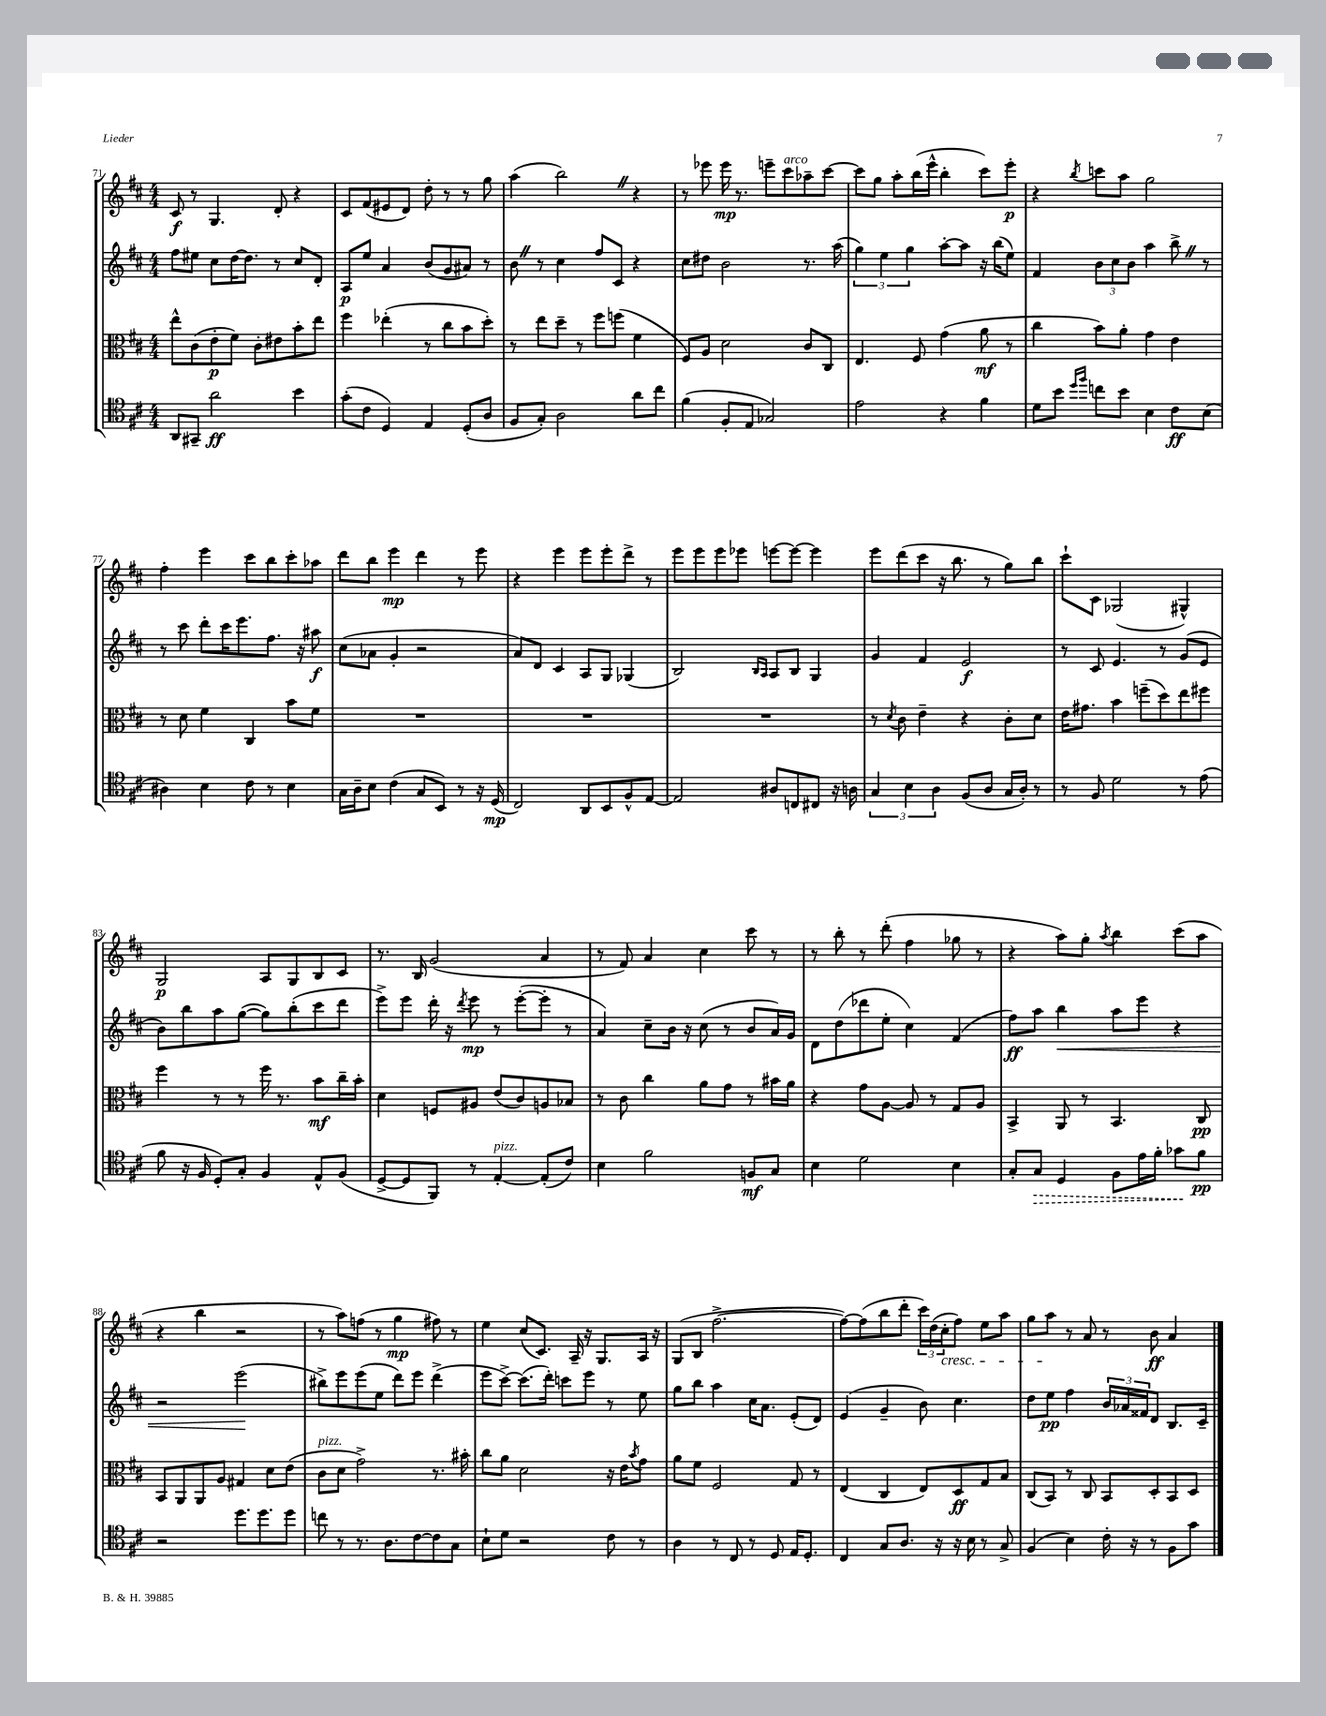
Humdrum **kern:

**kern	**dynam	**kern	**dynam	**kern	**dynam	**kern	**dynam
*part4	*part4	*part3	*part3	*part2	*part2	*part1	*part1
*staff4	*staff4	*staff3	*staff3	*staff2	*staff2	*staff1	*staff1
*clefC4	*	*clefC3	*	*clefG2	*	*clefG2	*
*k[f#c#]	*	*k[f#c#]	*	*k[f#c#]	*	*k[f#c#]	*
*M4/4	*	*M4/4	*	*M4/4	*	*M4/4	*
=71	=71	=71	=71	=71	=71	=71	=71
8AA/L	.	8ee^^\L	.	8ff#\L	.	8c#/	f
8GG#X~/J	.	(8c#\	.	8ee#X\J	.	8r	.
2a\	ff	8e'\	p	8cc#\L	.	4.G/	.
.	.	8f#\J)	.	[16dd\K	.	.	.
.	.	.	.	8.dd\J]	.	.	.
.	.	8c#'\L	.	.	.	.	.
.	.	8e#X\	.	8r	.	8d'/	.
4b\	.	8b'\	.	8cc#/L	.	4r	.
.	.	8ee\J	.	8d'/J	.	.	.
=72	=72	=72	=72	=72	=72	=72	=72
(8g'\L	.	4ff#\	.	8A/L	p	8c#/L	.
8c#\J	.	.	.	8ee/J	.	(8f#/	.
4D/)	.	(4ee-X'\	.	4a/	.	8e#X/	.
.	.	.	.	.	.	8d/J)	.
4E/	.	8r	.	(8b/L	.	8dd'\	.
.	.	8cc#\L	.	8g/	.	8r	.
(8D'/L	.	8b\	.	8a#X/J)	.	8r	.
8A/J	.	8dd'\J)	.	8r	.	8gg\	.
=73	=73	=73	=73	=73	=73	=73	=73
8F#/L	.	8r	.	8bZ\	.	(4aa\	.
8G'/J)	.	8ee\L	.	8r	.	.	.
2A\	.	8dd~\J	.	4cc#\	.	2bbZ\)	.
.	.	8r	.	.	.	.	.
.	.	8ff#\L	.	8ff#/L	.	.	.
.	.	(8ffn\J	.	8c#/J	.	.	.
8a\L	.	4f#\	.	4r	.	4r	.
8cc#\J	.	.	.	.	.	.	.
=74	=74	=74	=74	=74	=74	=74	=74
(4f#\	.	8F#/L)	.	8cc#\L	.	8r	.
.	.	8A/J	.	8dd#X\J	.	8eee-X\	.
8F#'/L	.	2d\	.	2b\	.	16eee-\	mp
.	.	.	.	.	.	8.r	.
8E/J	.	.	.	.	.	.	.
2G-X/)	.	.	.	.	.	8eeen~\L	.
!	!	!	!	!	!	!LO:TX:a:i:t=arco	!
.	.	.	.	.	.	8ccc#\	.
.	.	8c#/L	.	8.r	.	8aa-X~\	.
.	.	8C#/J	.	.	.	[8ccc#\J	.
.	.	.	.	(16aa\	.	.	.
=75	=75	=75	=75	=75	=75	=75	=75
2e\	.	4.E/	.	6gg\)	.	8ccc#\L]	.
.	.	.	.	.	.	8gg\J	.
.	.	.	.	6ee\	.	.	.
.	.	.	.	.	.	8aa'\L	.
.	.	.	.	6gg\	.	.	.
.	.	8F#/	.	.	.	(16bb\L	.
.	.	.	.	.	.	16eee^^\JJ	.
4r	.	(4g\	.	[8aa'\L	.	4bb'\	.
.	.	.	.	8aa\J]	.	.	.
4f#\	.	8a\	mf	16r	.	8ccc#\L)	.
.	.	.	.	(16bb\KL	.	.	.
.	.	8r	.	8ee\J)	.	8eee'\J	p
=76	=76	=76	=76	=76	=76	=76	=76
8d\L	.	4cc#\	.	4f#/	.	4r	.
8b\J	.	.	.	.	.	.	.
16qqdd/LL	.	.	.	.	.	.	.
16qqff#/JJ	.	.	.	.	.	8qbb/	.
8ccn\L	.	8b\L)	.	12b\L	.	8cccn\L	.
.	.	.	.	12cc#\	.	.	.
8b\J	.	8a'\J	.	.	.	8aa\J	.
.	.	.	.	12b\J	.	.	.
4B\	.	4g\	.	4aa\	.	2gg\	.
8c#\L	ff	4e\	.	8bb^Z\	.	.	.
(8B\J	.	.	.	8r	.	.	.
!!LO:LB:g=z
=77	=77	=77	=77	=77	=77	=77	=77
4A#X\)	.	8r	.	8r	.	4ff#'\	.
.	.	8d\	.	8ccc#\	.	.	.
4B\	.	4f#\	.	8ddd'\L	.	4eee\	.
.	.	.	.	16ccc#\K	.	.	.
.	.	.	.	8.eee\	.	.	.
8c#\	.	4C#/	.	.	.	8ccc#\L	.
8r	.	.	.	8.ff#\J	.	8bb\	.
4B\	.	8b\L	.	.	.	8ccc#'\	.
.	.	.	.	16r	.	.	.
.	.	8f#\J	.	8aa#X\	f	8aa-X\J	.
=78	=78	=78	=78	=78	=78	=78	=78
16G\LL	.	1r	.	(8cc#\L	.	8ddd\L	.
16A~\J	.	.	.	.	.	.	.
8B\J	.	.	.	8a-X\J	.	8bb\J	.
(4c#\	.	.	.	4g'/	.	4eee\	mp
8G/L	.	.	.	2r	.	4ddd\	.
8BB/J)	.	.	.	.	.	.	.
8r	.	.	.	.	.	8r	.
16r	.	.	.	.	.	8eee\	.
(16D/	mp	.	.	.	.	.	.
=79	=79	=79	=79	=79	=79	=79	=79
2C#/)	.	1r	.	8a/L)	.	4r	.
.	.	.	.	8d/J	.	.	.
.	.	.	.	4c#/	.	4eee\	.
8AA/L	.	.	.	8A/L	.	8eee\L	.
8BB/	.	.	.	8G/J	.	8eee'\	.
8F#^^/	.	.	.	(4G-X/	.	8ddd^\J	.
[8E/J	.	.	.	.	.	8r	.
=80	=80	=80	=80	=80	=80	=80	=80
2E/]	.	1r	.	2B/)	.	8eee\L	.
.	.	.	.	.	.	8eee\	.
.	.	.	.	.	.	8eee\	.
.	.	.	.	.	.	8eee-X\J	.
.	.	.	.	16qqB/LL	.	.	.
.	.	.	.	16qqA/JJ	.	.	.
8A#X/L	.	.	.	8A/L	.	[8eeen\L	.
8Cn/	.	.	.	8B/J	.	8eee\J_	.
8C#X/J	.	.	.	4G/	.	4eee\]	.
16r	.	.	.	.	.	.	.
16An\	.	.	.	.	.	.	.
=81	=81	=81	=81	=81	=81	=81	=81
6G/	.	8r	.	4g/	.	8eee\L	.
.	.	8qd/	.	.	.	.	.
.	.	8c#\	.	.	.	(8ddd\	.
6B\	.	.	.	.	.	.	.
.	.	4e~\	.	4f#/	.	8ccc#\J	.
6A\	.	.	.	.	.	.	.
.	.	.	.	.	.	16r	.
.	.	.	.	.	.	8.bb\	.
(8F#/L	.	4r	.	2e/	f	.	.
8A/J	.	.	.	.	.	8r	.
16G/LL	.	8c#'\L	.	.	.	8gg\L)	.
16A'/JJ)	.	.	.	.	.	.	.
8r	.	8d\J	.	.	.	8bb\J	.
=82	=82	=82	=82	=82	=82	=82	=82
8r	.	16e\KL	.	8r	.	8ccc#`\L	.
.	.	8.g#X\J	.	.	.	.	.
8F#/	.	.	.	8c#/	.	8c#\J	.
2d\	.	4b\	.	4.e/	.	(2G-X/	.
.	.	(8ffn~\L	.	.	.	.	.
.	.	8dd\)	.	8r	.	.	.
8r	.	8ee\	.	(8g/L	.	4G#X^^/)	.
(8e\	.	8ff#X\J	.	8e/J	.	.	.
!!LO:LB:g=z
=83	=83	=83	=83	=83	=83	=83	=83
8f#\	.	4ff#\	.	8b\L)	.	2G/	p
16r	.	.	.	8bb\	.	.	.
16F#/	.	.	.	.	.	.	.
8D'/L)	.	8r	.	8aa\	.	.	.
8G'/J	.	8r	.	([8gg\J	.	.	.
4F#/	.	16ff#\	.	8gg\L])	.	8A/L	.
.	.	8.r	.	.	.	.	.
.	.	.	.	(8bb'\	.	8G/	.
8E^^/L	.	8b\L	mf	8ccc#\	.	8B/	.
(8F#/J	.	16cc#~\L	.	8ddd\J	.	8c#/J	.
.	.	16b'\JJ	.	.	.	.	.
=84	=84	=84	=84	=84	=84	=84	=84
[8D^/L	.	4d\	.	8eee^\L)	.	8.r	.
8D/]	.	.	.	8eee\J	.	.	.
.	.	.	.	.	.	16B/	.
8FF#/J)	.	8Fn/L	.	16ddd'\	.	(2g/	.
.	.	.	.	16r	.	.	.
.	.	.	.	8qddd/	.	.	.
8r	.	8A#X/J	.	8eee\	mp	.	.
!LO:TX:a:i:t=pizz.	!	!	!	!	!	!	!
[4E'/	.	(8e/L	.	8r	.	.	.
.	.	8c#/)	.	([8eee'\L	.	.	.
(8E'/L]	.	8An/	.	8eee'\J]	.	4a/	.
8c#/J)	.	8B-X/J	.	8r	.	.	.
=85	=85	=85	=85	=85	=85	=85	=85
4B\	.	8r	.	4a/)	.	8r	.
.	.	8c#\	.	.	.	8f#/)	.
2f#\	.	4cc#\	.	8cc#~\L	.	4a/	.
.	.	.	.	16b\Jk	.	.	.
.	.	.	.	16r	.	.	.
.	.	8a\L	.	(8cc#\	.	4cc#\	.
.	.	8g\J	.	8r	.	.	.
8Fn/L	mf	8r	.	8b/L	.	8ccc#\	.
8G/J	.	16b#X\LL	.	16a/L)	.	8r	.
.	.	16a\JJ	.	16g/JJ	.	.	.
=86	=86	=86	=86	=86	=86	=86	=86
4B\	.	4r	.	8d\L	.	8r	.
.	.	.	.	(8dd\	.	8bb'\	.
2d\	.	8g\L	.	8ddd-X\	.	8r	.
.	.	[8A\J	.	8ee'\J	.	(8ddd'\	.
.	.	8A/]	.	4cc#\)	.	4ff#\	.
.	.	8r	.	.	.	.	.
4B\	.	8G/L	.	(4f#/	.	8gg-X\	.
.	.	8A/J	.	.	.	8r	.
=87	=87	=87	=87	=87	=87	=87	=87
8G'/L	.	4BB^/	.	8ff#\L)	ff	4r	.
!	!LO:HP:b	!	!	!	!	!	!
8G/J	>	.	.	8aa\J	.	.	.
!	!	!	!	!	!LO:HP:b	!	!
4D/	.	8AA/	.	4bb\	<	8aa\L)	.
.	.	8r	.	.	.	8gg'\J	.
.	.	.	.	.	.	8qaa/	.
8F#\L	.	4.BB/	.	8aa\L	.	4bb\	.
16e\L	.	.	.	8eee\J	.	.	.
16f#'\JJ	.	.	.	.	.	.	.
8g-X\L	.	.	.	4r	.	(8ccc#\L	.
8f#\J	] pp	8C#/	pp	.	.	8aa\J	.
!!LO:LB:g=z
=88	=88	=88	=88	=88	=88	=88	=88
2r	.	8BB/L	.	2r	.	4r	.
.	.	8AA/	.	.	.	.	.
.	.	8AA/	.	.	.	4bb\	.
.	.	8A/J	.	.	.	.	.
8.dd\L	.	4G#X/	.	(2eee\	.	2r	.
8.dd\	.	.	.	.	.	.	.
.	.	8d\L	.	.	.	.	.
8dd\J	.	(8e\J	.	.	.	.	.
.	.	.	.	.	[	.	.
=89	=89	=89	=89	=89	=89	=89	=89
!	!	!LO:TX:a:i:t=pizz.	!	!	!	!	!
8ccn\	.	8c#\L	.	8bb#X^\L)	.	8r	.
8r	.	8d\J	.	8eee\	.	8aa\L)	.
8.r	.	2g^\)	.	(8eee\	.	(8ffn\J	.
.	.	.	.	8ee\J	.	8r	.
8.A\L	.	.	.	.	.	.	.
.	.	.	.	8ddd\L)	.	4gg\	mp
[8c#\	.	.	.	8eee\J	.	.	.
8c#\]	.	8.r	.	(4ddd^\	.	8ff#X\)	.
8G\J	.	.	.	.	.	8r	.
.	.	16b#X'\	.	.	.	.	.
=90	=90	=90	=90	=90	=90	=90	=90
8B`\L	.	8cc#\L	.	8eee\L	.	4ee\	.
8d\J	.	8a\J	.	[8ccc#^\J)	.	.	.
2r	.	2d\	.	(8.ccc#\L]	.	(8cc#/L	.
.	.	.	.	.	.	8.c#/J)	.
.	.	.	.	16ddd'\Jk)	.	.	.
.	.	.	.	8cccn\L	.	.	.
.	.	.	.	.	.	16A~/	.
.	.	.	.	8eee\J	.	16r	.
.	.	.	.	.	.	8.G/L	.
8c#\	.	16r	.	8r	.	.	.
.	.	16e\KL	.	.	.	.	.
.	.	8qb/	.	.	.	.	.
8r	.	8g\J	.	8ee\	.	16A/Jk	.
.	.	.	.	.	.	16r	.
=91	=91	=91	=91	=91	=91	=91	=91
4A\	.	8a\L	.	8gg\L	.	(8G/L	.
.	.	8f#\J	.	8bb\J	.	8B/J	.
8r	.	2F#/	.	4aa\	.	[2.ff#^\	.
8C#/	.	.	.	.	.	.	.
8r	.	.	.	16cc#\KL	.	.	.
.	.	.	.	8.a\J	.	.	.
8D/	.	.	.	.	.	.	.
16E/KL	.	8G/	.	(8e'/L	.	.	.
8.D'/J	.	.	.	.	.	.	.
.	.	8r	.	8d/J)	.	.	.
=92	=92	=92	=92	=92	=92	=92	=92
4C#/	.	(4E/	.	(4e/	.	8ff#\L_)	.
.	.	.	.	.	.	(8ff#\]	.
8G/L	.	4C#/	.	4g~/	.	8bb\	.
8.A/J	.	.	.	.	.	8ddd'\J	.
.	.	8E/L)	.	8b\)	.	24ccc#\LL)	.
.	.	.	.	.	.	(24dd\	.
16r	.	.	.	.	.	.	.
!	!	!	!	!	!	!LO:TX:b:i:t=cresc.	!
.	.	.	.	.	.	24cc#'\J	.
16r	.	8D/	ff	4.cc#\	.	8ff#\J)	.
16B\	.	.	.	.	.	.	.
8r	.	8G/	.	.	.	8ee\L	.
8G^/	.	8B/J	.	.	.	8aa\J	.
=93	=93	=93	=93	=93	=93	=93	=93
(4F#/	.	(8C#/L	.	8dd\L	.	8gg\L	.
.	.	8BB/J)	.	8ee\J	pp	8aa\J	.
4B\)	.	8r	.	4ff#\	.	8r	.
.	.	8C#/	.	.	.	8a/	.
16c#'\	.	8BB/L	.	24b/LL	.	8r	.
.	.	.	.	24a-X/	.	.	.
16r	.	.	.	.	.	.	.
.	.	.	.	24f##X/J	.	.	.
8r	.	8D'/	.	8d/J	.	8b\	ff
8F#\L	.	8BB/	.	8.B/L	.	4a/	.
8g\J	.	8D/J	.	.	.	.	.
.	.	.	.	16c#~/Jk	.	.	.
==	==	==	==	==	==	==	==
*-	*-	*-	*-	*-	*-	*-	*-
